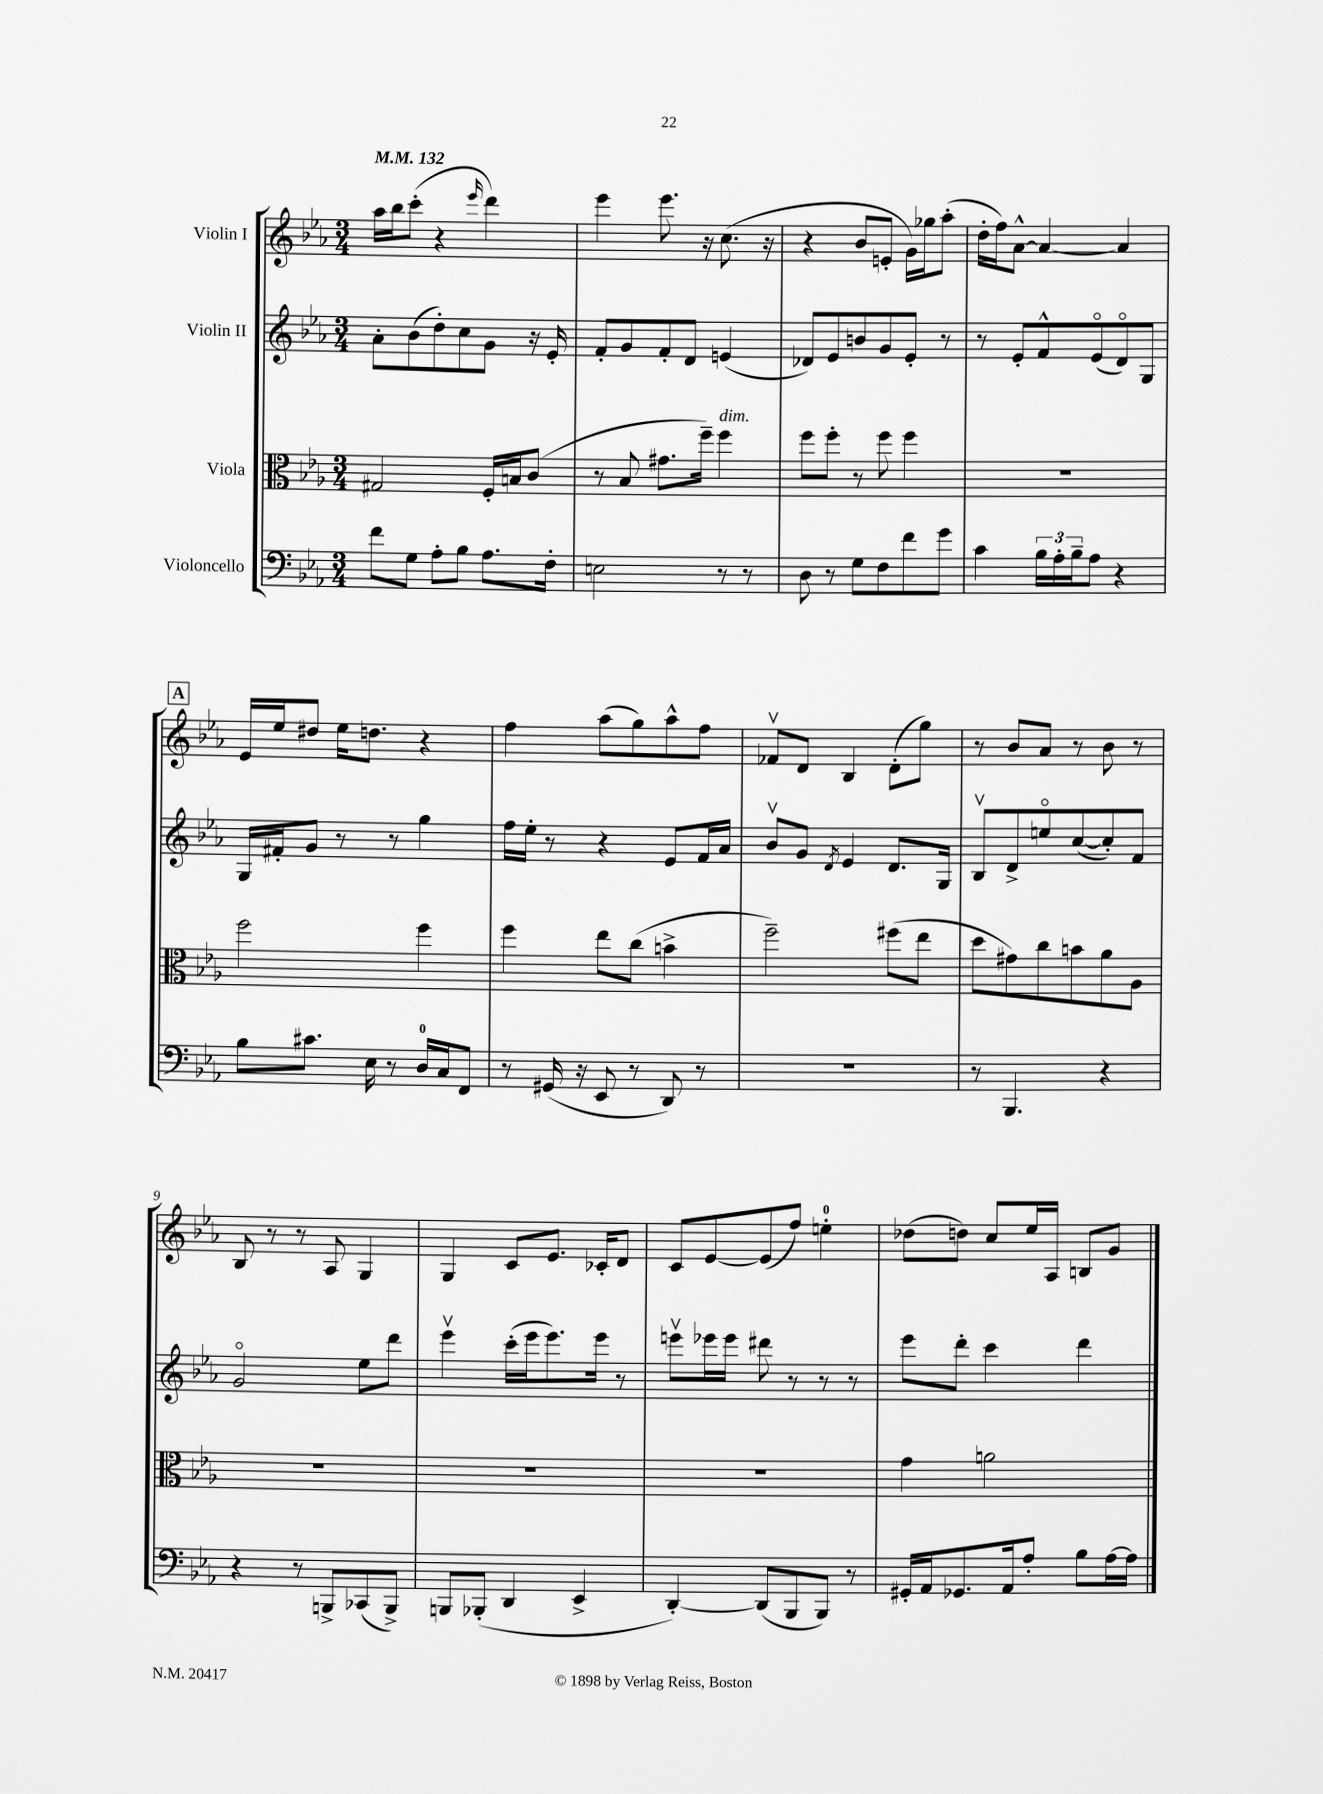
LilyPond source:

<<
\new StaffGroup <<
\new Staff = "s0" \with { instrumentName = "Violin I" } {
    \clef treble \key ees \major \numericTimeSignature \time 3/4 \tempo 4 = 132
    aes''16 bes''16 c'''8-.( r4 \grace { ees'''16 } d'''4) |
    ees'''4 ees'''8. r16 c''8.( r16 |
    r4 bes'8 e'8-. g'16) ges''16 aes''8-.( |
    d''16-. f''16) aes'8~-^ aes'4~ aes'4 |
    \mark \markup { \box "A" } ees'16 ees''16 dis''8 ees''16 d''8. r4 |
    f''4 aes''8( g''8) aes''8-^ f''8 |
    fes'8\upbow d'8 bes4 d'8-.( g''8) |
    r8 bes'8 aes'8 r8 bes'8 r8 |
    bes8 r8 r8 aes8 g4 |
    g4 c'8 ees'8. ces'16-. d'8 |
    c'8 ees'8~ ees'8( f''8) e''4-0-. |
    des''8( d''8) c''8 ees''16 aes16 b8 g'8 \bar "|." |
}
\new Staff = "s1" \with { instrumentName = "Violin II" } {
    \clef treble \key ees \major \numericTimeSignature \time 3/4
    aes'8-. bes'8( d''8-.) c''8 g'8 r16 ees'16-. |
    f'8-. g'8 f'8-. d'8 e'4( |
    des'8) ees'8 b'8 g'8 ees'8-. r8 |
    r8 ees'8-. f'8-^ ees'8\flageolet( d'8\flageolet) g8 |
    \mark \markup { \box "A" } g16 fis'16-. g'8 r8 r8 g''4 |
    f''16 ees''16-. r8 r4 ees'8 f'16 aes'16 |
    bes'8\upbow g'8 \acciaccatura { d'8 } ees'4 d'8. g16 |
    bes8\upbow d'8-> e''8\flageolet c''8~( c''8-.) f'8 |
    g'2\flageolet ees''8 d'''8 |
    ees'''4\upbow c'''16-.( ees'''16 ees'''8.) ees'''16 r8 |
    e'''8\upbow ees'''16 ees'''16 dis'''8 r8 r8 r8 |
    ees'''8 d'''8-. c'''4 d'''4 \bar "|." |
}
\new Staff = "s2" \with { instrumentName = "Viola" } {
    \clef alto \key ees \major \numericTimeSignature \time 3/4
    gis2 f16-. b16 c'8( |
    r8 bes8 gis'8. f''16--) f''4^\markup { \italic "dim." } |
    f''8 f''8-. r8 f''8 f''4 |
    R2. |
    \mark \markup { \box "A" } f''2 f''4 |
    f''4 ees''8 c''8( b'4-> |
    f''2--) fis''8( ees''8 |
    d''8 gis'8) c''8 b'8 aes'8 aes8 |
    R2. |
    R2. |
    R2. |
    g'4 a'2 \bar "|." |
}
\new Staff = "s3" \with { instrumentName = "Violoncello" } {
    \clef bass \key ees \major \numericTimeSignature \time 3/4
    f'8 g8 aes8-. bes8 aes8. f16-. |
    e2 r8 r8 |
    d8 r8 g8 f8 f'8 g'8 |
    c'4 \tuplet 3/2 { bes16 aes16-. bes16-- } aes8 r4 |
    \mark \markup { \box "A" } bes8 cis'8. ees16 r8 d16-0 c16 f,8 |
    r8 gis,16( r16 ees,8 r8 d,8) r8 |
    R2. |
    r8 bes,,4. r4 |
    r4 r8 b,,8-> ces,8( b,,8->) |
    b,,8 bes,,8-.( d,4 ees,4-> |
    d,4~-.) d,8( bes,,8 bes,,8) r8 |
    gis,16-. aes,16 ges,8. aes,16 aes8-. bes8 aes16~ aes16 \bar "|." |
}
>>
>>
